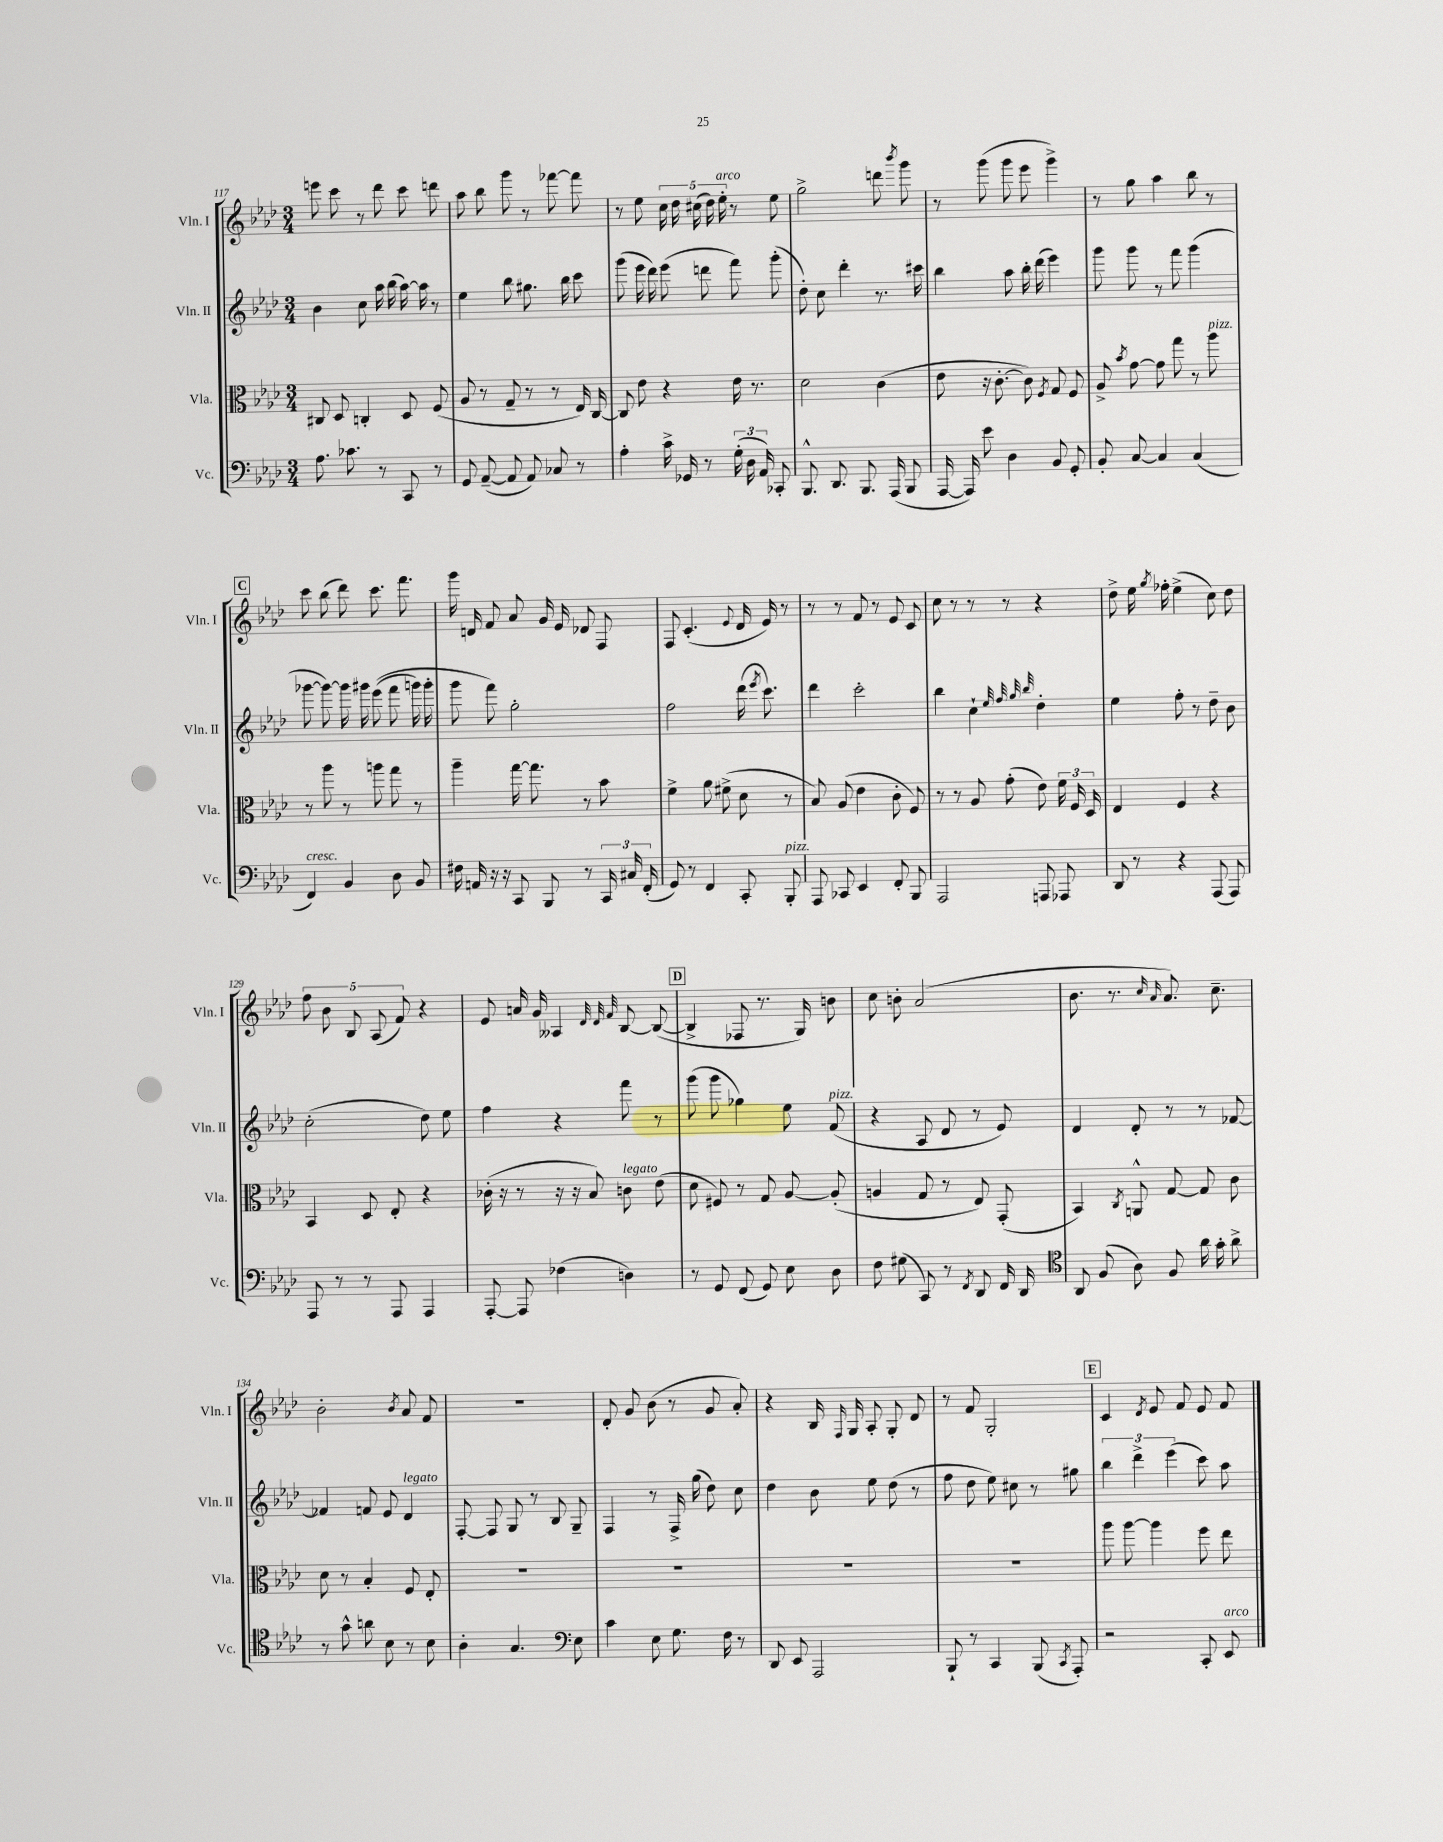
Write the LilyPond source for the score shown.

<<
\new StaffGroup <<
\new Staff = "s0" \with { instrumentName = "Vln. I" shortInstrumentName = "Vln. I" } {
    \clef treble \key aes \major \numericTimeSignature \time 3/4
    \autoBeamOff e'''8 c'''8 r8 des'''8 c'''8 d'''8 |
    aes''8 bes''8 g'''8 r8 fes'''8~ fes'''8 |
    r8 ees''8 \tuplet 5/4 { c''16 des''16 cis''16( des''16) ees''16-.^\markup { \italic "arco" } } r8 ees''8 |
    g''2-> d'''8 \acciaccatura { bes'''8 } g'''8 |
    r8 g'''8( g'''8 ees'''8 g'''4->) |
    r8 g''8 aes''4 bes''8 r8 |
    \mark \markup { \box "C" } c'''8 bes''8( des'''8) c'''8. f'''8. |
    g'''16 d'16 f'8 aes'8 g'16 ees'16 des'8 f8 |
    f8 c'4.-.( \appoggiatura { ees'8 } des'16 ees'16) r8 |
    r8 r8 f'8 r8 ees'8 c'8 |
    c''8 r8 r8 r8 r4 |
    des''8-> ees''16 \acciaccatura { g''8 } fes''16-. ees''4->( c''8) des''8 |
    \tuplet 5/4 { f''8 bes'8 bes8 aes8( f'8) } r4 |
    ees'8 a'16 g'16 aeses4 \grace { des'32 des'32 f'32 } bes8~ bes8~( |
    \mark \markup { \box "D" } bes4-> fes8 r8. g16) b'8 |
    c''8 b'8-. aes'2( |
    bes'8. r8. \grace { c''16 aes'16 } aes'8.) c''8.-- |
    bes'2-. \acciaccatura { bes'8 } aes'8 f'8 |
    R2. |
    des'8-. g'8 bes'8( r8 g'8 aes'8-.) |
    r4 bes16 \grace { f16 } g16 aes8-. g8-. des'8 |
    r8 f'8 g2-. |
    \mark \markup { \box "E" } c'4 \acciaccatura { des'8 } ees'8 f'8 ees'8 f'8 \bar "|." |
}
\new Staff = "s1" \with { instrumentName = "Vln. II" shortInstrumentName = "Vln. II" } {
    \clef treble \key aes \major \numericTimeSignature \time 3/4
    \autoBeamOff bes'4 c''8 aes''16 bes''16( aes''16~) aes''16 r8 |
    ees''4 bes''8 gis''8. bes''16 c'''8 |
    g'''8( ees'''16 des'''16) ees'''8( d'''8 f'''8) g'''8-.( |
    des''8-.) c''8 des'''4-. r8. cis'''16 |
    bes''4 aes''8 bes''16-. des'''16( ees'''4) |
    g'''8 g'''8 r8 f'''8 g'''4( |
    \mark \markup { \box "C" } ges'''8~ ges'''8~) ges'''16 gis'''16 ees'''8(\( f'''8 g'''16) g'''16-. |
    g'''8 f'''8\) g''2-. |
    f''2 des'''16( \acciaccatura { ees'''8 } c'''8.) |
    des'''4 c'''2-. |
    bes''4 c''4-! \grace { ees''32 f''32 g''32 bes''32 } des''4-. |
    ees''4 f''8-. r8 des''8-- bes'8 |
    c''2-.( des''8) ees''8 |
    f''4 r4 f'''8 r8 |
    \mark \markup { \box "D" } g'''8( g'''8 ges''4) ees''8 f'8^\markup { \italic "pizz." }( |
    r4 aes8 des'8 r8 ees'8) |
    des'4 des'8-. r8 r8 fes'8~ |
    fes'4 f'8 ees'8 des'4^\markup { \italic "legato" } |
    f8~-. f8 g8 r8 bes8 g8-- |
    f4 r8 f16-> g''16( des''8) c''8 |
    des''4 bes'8 ees''8 des''8( r8 |
    f''8 des''8 ees''8) cis''8 r8 gis''8 |
    \mark \markup { \box "E" } \tuplet 3/2 { bes''4 des'''4-> ees'''4( } c'''8) aes''8 \bar "|." |
}
\new Staff = "s2" \with { instrumentName = "Vla." shortInstrumentName = "Vla." } {
    \clef alto \key aes \major \numericTimeSignature \time 3/4
    \autoBeamOff cis8 des8 c4-. des8 f8( |
    aes8 r8 g8-- r8 r8 ees16) c16~ |
    c8 ees'8 r4 ees'16 r8. |
    des'2 c'4( |
    ees'8 r16 c'8.~-. c'8) \acciaccatura { f8 } g8 f8 |
    aes8-> \acciaccatura { bes'8 } g'8~ g'8 g''8 r8 aes''8^\markup { \italic "pizz." } |
    \mark \markup { \box "C" } r8 aes''8 r8 a''8 g''8 r8 |
    aes''4-- g''16~ g''8. r8 bes'8 |
    f'4-> aes'8 fis'8->( des'8 r8 |
    bes8) aes8( ees'4 c'8-. f8) |
    r8 r8 aes8 g'8-.( ees'8) \tuplet 3/2 { f'16 f16 des16 } |
    ees4 f4 r4 |
    bes,4 des8 ees8-. r4 |
    ces'16-.( r16 r8 r16 r16 bes8) c'8^\markup { \italic "legato" } ees'8( |
    \mark \markup { \box "D" } des'8 fis8) r8 g8 aes8~ aes8-.( |
    a4 g8 r8 ees8) g,8-.( |
    bes,4) \acciaccatura { c8 } a,8-^ g8~ g8 c'8 |
    des'8 r8 bes4-. f8 ees8-. |
    R2. |
    R2. |
    R2. |
    R2. |
    \mark \markup { \box "E" } aes''8 aes''8~ aes''4 f''8 ees''8 \bar "|." |
}
\new Staff = "s3" \with { instrumentName = "Vc." shortInstrumentName = "Vc." } {
    \clef bass \key aes \major \numericTimeSignature \time 3/4
    \autoBeamOff aes8. ces'8. r8 c,8 r8 |
    g,8 aes,8~--( aes,8 aes,8) ces8 r8 |
    aes4-. c'16-> ges,16 r8 \tuplet 3/2 { g16-.( des16 aes,16) } ces,8-. |
    bes,,8.-^ des,8. bes,,8. aes,,16( bes,,8 |
    aes,,16~ aes,,16) ees'8 des4 bes,8 g,8-. |
    bes,8-. c8~ c4 c4( |
    \mark \markup { \box "C" } f,4^\markup { \italic "cresc." }) bes,4 des8 bes,8 |
    fis16 a,16 r16 r16 c,8 bes,,8 r8 \tuplet 3/2 { c,16 cis16 f,16-.( } |
    g,8) r8 f,4 c,8-. bes,,8-.^\markup { \italic "pizz." } |
    aes,,8 ces,8 ees,4 f,8-. bes,,8 |
    aes,,2 a,,8 aes,,8 |
    des,8 r8 r4 aes,,8( aes,,8) |
    aes,,8 r8 r8 aes,,8 aes,,4 |
    aes,,8~-. aes,,8 fes4( d4) |
    \mark \markup { \box "D" } r8 g,8 f,8( g,8) ees8 des8 |
    f8 gis8( c,8) r8 \acciaccatura { f,8 } des,8 f,16 des,16 |
    \clef tenor aes,8 f8( aes8) f8 aes'16 g'16-. aes'8-> |
    r8 g'8-^ a'8 bes8 r8 bes8 |
    aes4-. g4. \clef bass ees8 |
    c'4 ees8 g8. f16 r8 |
    des,8 ees,8 aes,,2 |
    bes,,8-! r8 c,4 bes,,8( \acciaccatura { c,8 } aes,,8-.) |
    \mark \markup { \box "E" } r2 c,8-. ees,8^\markup { \italic "arco" } \bar "|." |
}
>>
>>
\layout { \context { \Score currentBarNumber = #117 } }
